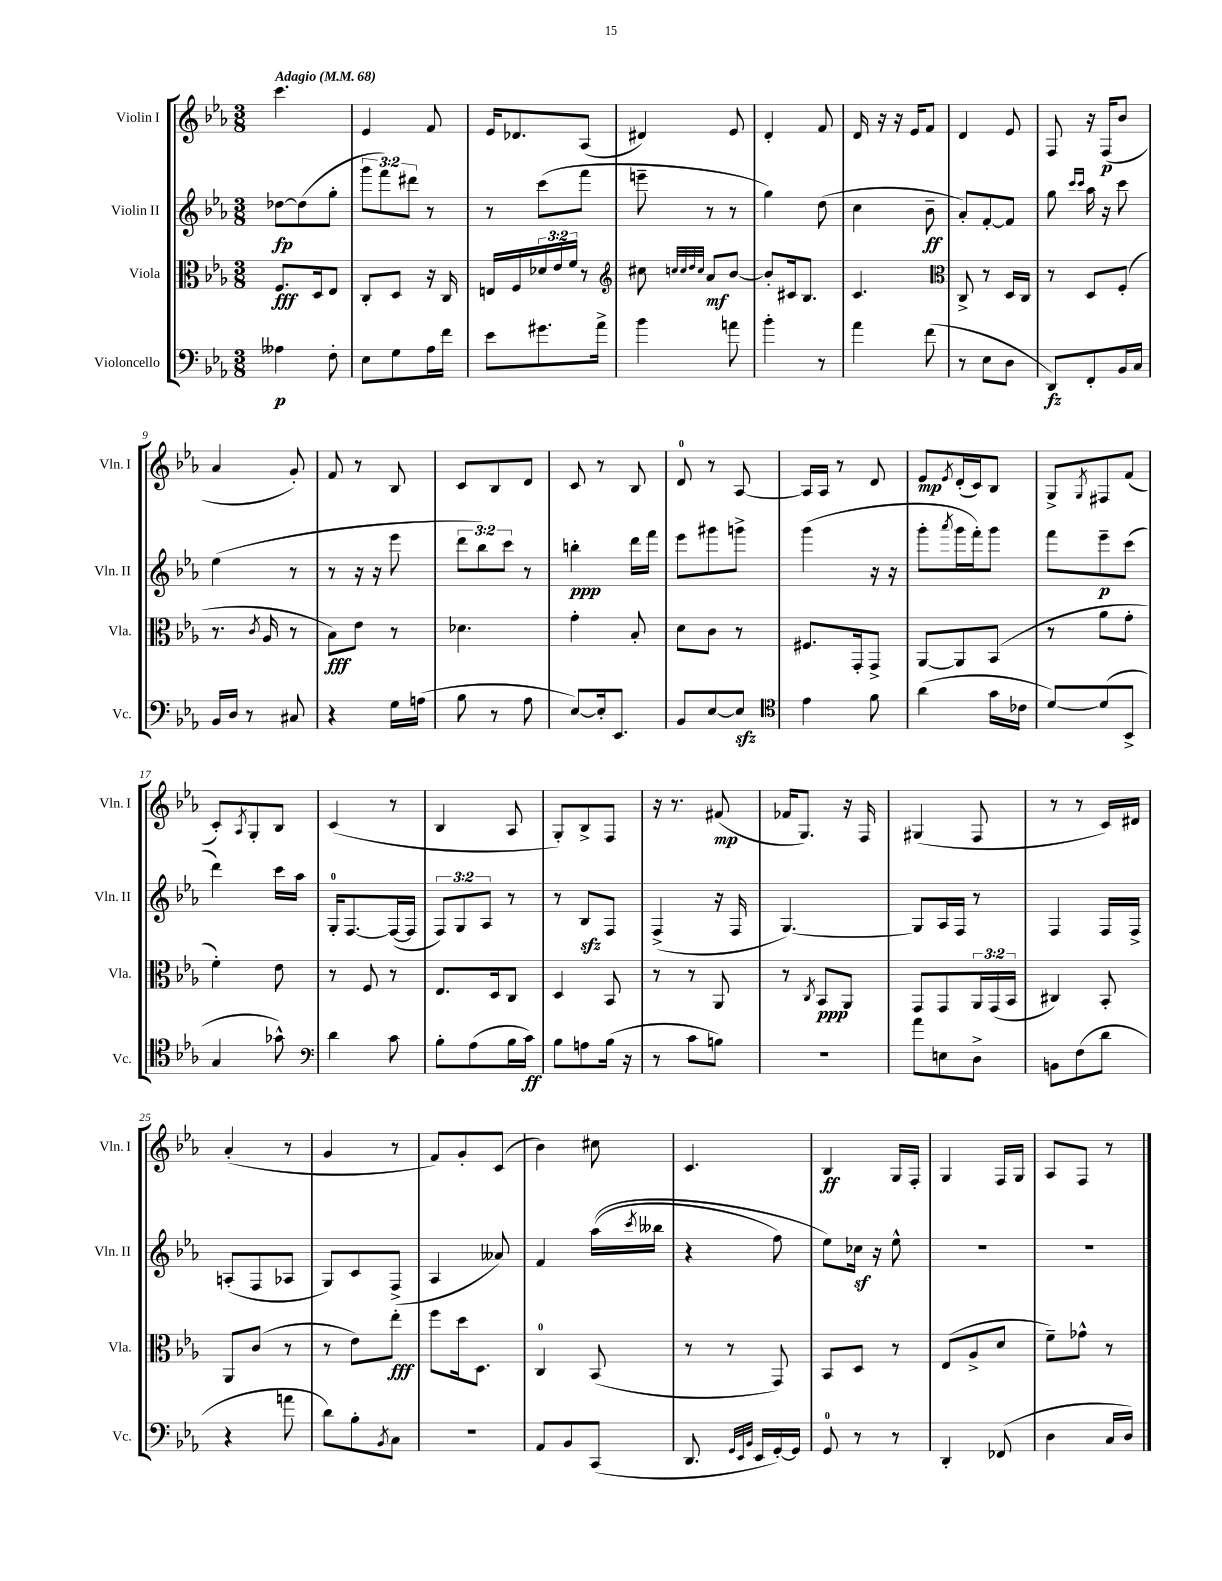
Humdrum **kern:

**kern	**kern	**kern	**kern
*staff4	*staff3	*staff2	*staff1
*clefF4	*clefC3	*clefG2	*clefG2
*k[b-e-a-]	*k[b-e-a-]	*k[b-e-a-]	*k[b-e-a-]
*M3/8	*M3/8	*M3/8	*M3/8
*MM68	*MM68	*MM68	*MM68
4A--	8.F	[8dd-	4.ccc
.	.	(8dd-]	.
.	16D	.	.
8F'	8E-	8gg'	.
=	=	=	=
8E-	8C'	12ggg	4e-
.	.	12fff)	.
8G	8D	.	.
.	.	12ddd#	.
16A-	16r	8r	8f
16f	16C	.	.
=	=	=	=
8e-	16E	8r	16e-
.	16F	.	8.d-
8.g#	24d-	(8ccc	.
.	24e-	.	.
.	24f	.	.
.	8r	8fff	(8A-
16a-^	.	.	.
=	=	=	=
*	*clefG2	*	*
4b-	8cc#	8eee~	4d#)
.	32qqcc	.	.
.	32qqcc	.	.
.	32qqdd	.	.
.	32qqcc	.	.
.	8a-	8r	.
8a	[8b-	8r	8e-
=	=	=	=
4b-'	8b-']	4gg)	4d'
.	16c#	.	.
.	8.B-	.	.
8r	.	(8dd	8f
=	=	=	=
4a-	4.c	4cc	16d
.	.	.	16r
.	.	.	16r
.	.	.	16e-
(8f	.	8b-~	8f
=	=	=	=
*	*clefC3	*	*
8r	8C^	8a-')	4d
8E-	8r	[8f'	.
8D	16D	8f]	8e-
.	16C	.	.
=	=	=	=
8DD)	8r	8gg	8F
.	.	16qqccc	.
.	.	16qqccc	.
8FF'	8D	16aa-	16r
.	.	16r	(16F
16BB-	(8F'	8ccc	8b-
16C	.	.	.
=	=	=	=
16BB-	8.r	(4ee-	4a-
16D	.	.	.
8r	.	.	.
.	8qc	.	.
.	16A-	.	.
8C#	8r	8r	8g')
=	=	=	=
4r	8B-)	8r	8f
.	8e-	16r	8r
.	.	16r	.
16G	8r	8eee-	8B-
(16A	.	.	.
=	=	=	=
8B-	4.d-	12ddd	8c
.	.	12bb-)	.
8r	.	.	8B-
.	.	12ccc	.
8A-	.	8r	8d
=	=	=	=
[8E-)	4g'	4bb'	8c
16E-']	.	.	8r
8.EE-	.	.	.
.	8B-'	16ddd	8B-
.	.	16fff	.
=	=	=	=
8BB-	8d	8eee-	8d
[8E-	8c	8ggg#	8r
8E-]	8r	8ggg^	[8A-
=	=	=	=
*clefC4	*	*	*
4e-	8.F#	(4ggg	16A-]
.	.	.	16A-
.	.	.	8r
.	16GG'	.	.
8f	8GG^	16r	8d
.	.	16r	.
=	=	=	=
(4a-	[8AA-	8ggg'	8e-
.	.	8qaaa-	8qe-
.	8AA-]	16ggg	(16d'
.	.	16fff')	16c)
16g	(8BB-	8ggg	8B-
16c-	.	.	.
=	=	=	=
[8d)	8r	8fff	8G^
.	.	.	8qG
(8d]	8a-	8eee-~	8F#
8BB-^	8g'	(8ccc	(8f
=	=	=	=
4G	4f')	4ddd)	8c')
.	.	.	8qA-
.	.	.	8G'
8g-^^)	8e-	16ccc	8B-
.	.	16aa-	.
=	=	=	=
*clefF4	*	*	*
4d	8r	16G'	(4c
.	.	[8.F	.
.	8F	.	.
8c	8r	(16F_	8r
.	.	16F]	.
=	=	=	=
8B-'	8.E-	12F)	4B-
.	.	12G	.
(8A-	.	.	.
.	.	12A-	.
.	16D	.	.
16B-	8C	8r	8A-
16c)	.	.	.
=	=	=	=
8B-	4D	8r	8G')
8A	.	8B-	8B-^
(16B-	8BB-	8F	8F
16r	.	.	.
=	=	=	=
8r	8r	(4F^	16r
.	.	.	8.r
8c	8r	.	.
8B)	8AA-	16r	(8f#
.	.	16F	.
=	=	=	=
4.r	8r	[4.G)	16f-
.	.	.	8.G)
.	8qC	.	.
.	8BB-	.	.
.	8AA-	.	16r
.	.	.	16F
=	=	=	=
8a-	8GG	8G]	(4G#
8E	8GG	16A-	.
.	.	16F	.
8D^	24AA-	8r	8F
.	(24GG	.	.
.	24BB-	.	.
=	=	=	=
8BB	4C#)	4F	8r
(8F	.	.	8r
8d	8BB-'	16F	16c)
.	.	16F^	16d#
=	=	=	=
4r	8AA-	(8A'	(4a-'
.	(8c	8F	.
8a	8r	8A-	8r
=	=	=	=
8d)	8r	8G)	4g
8B-'	8e-)	8c	.
8qBB-	.	.	.
8C	8ee-'	(8F^	8r
=	=	=	=
4.r	8ff	4A-	8f)
.	16dd	.	8g'
.	8.D	.	.
.	.	8a--)	(8c
=	=	=	=
8AA-	4C	4f	4b-)
8BB-	.	.	.
(8CC	(8BB-	&((16aa-	8cc#
.	.	8qccc	.
.	.	16bb--	.
=	=	=	=
8.DD	8r	4r	4.c
.	8r	.	.
32qqGG	.	.	.
32qqEE-	.	.	.
32qqBB-	.	.	.
16EE-	.	.	.
[16GG')	8GG)	8ff)	.
16GG]	.	.	.
=	=	=	=
8GG	8BB-	8ee-&)	4B-
8r	8D	16cc-	.
.	.	16r	.
8r	8r	8ee-^^	16G
.	.	.	16F'
=	=	=	=
4DD'	(8E-	4.r	4G
.	8A-^	.	.
(8FF-	8d	.	16F
.	.	.	16G
=	=	=	=
4D	8f~)	4.r	8A-
.	8g-^^	.	8F
16C	8r	.	8r
16D)	.	.	.
==	==	==	==
*-	*-	*-	*-
